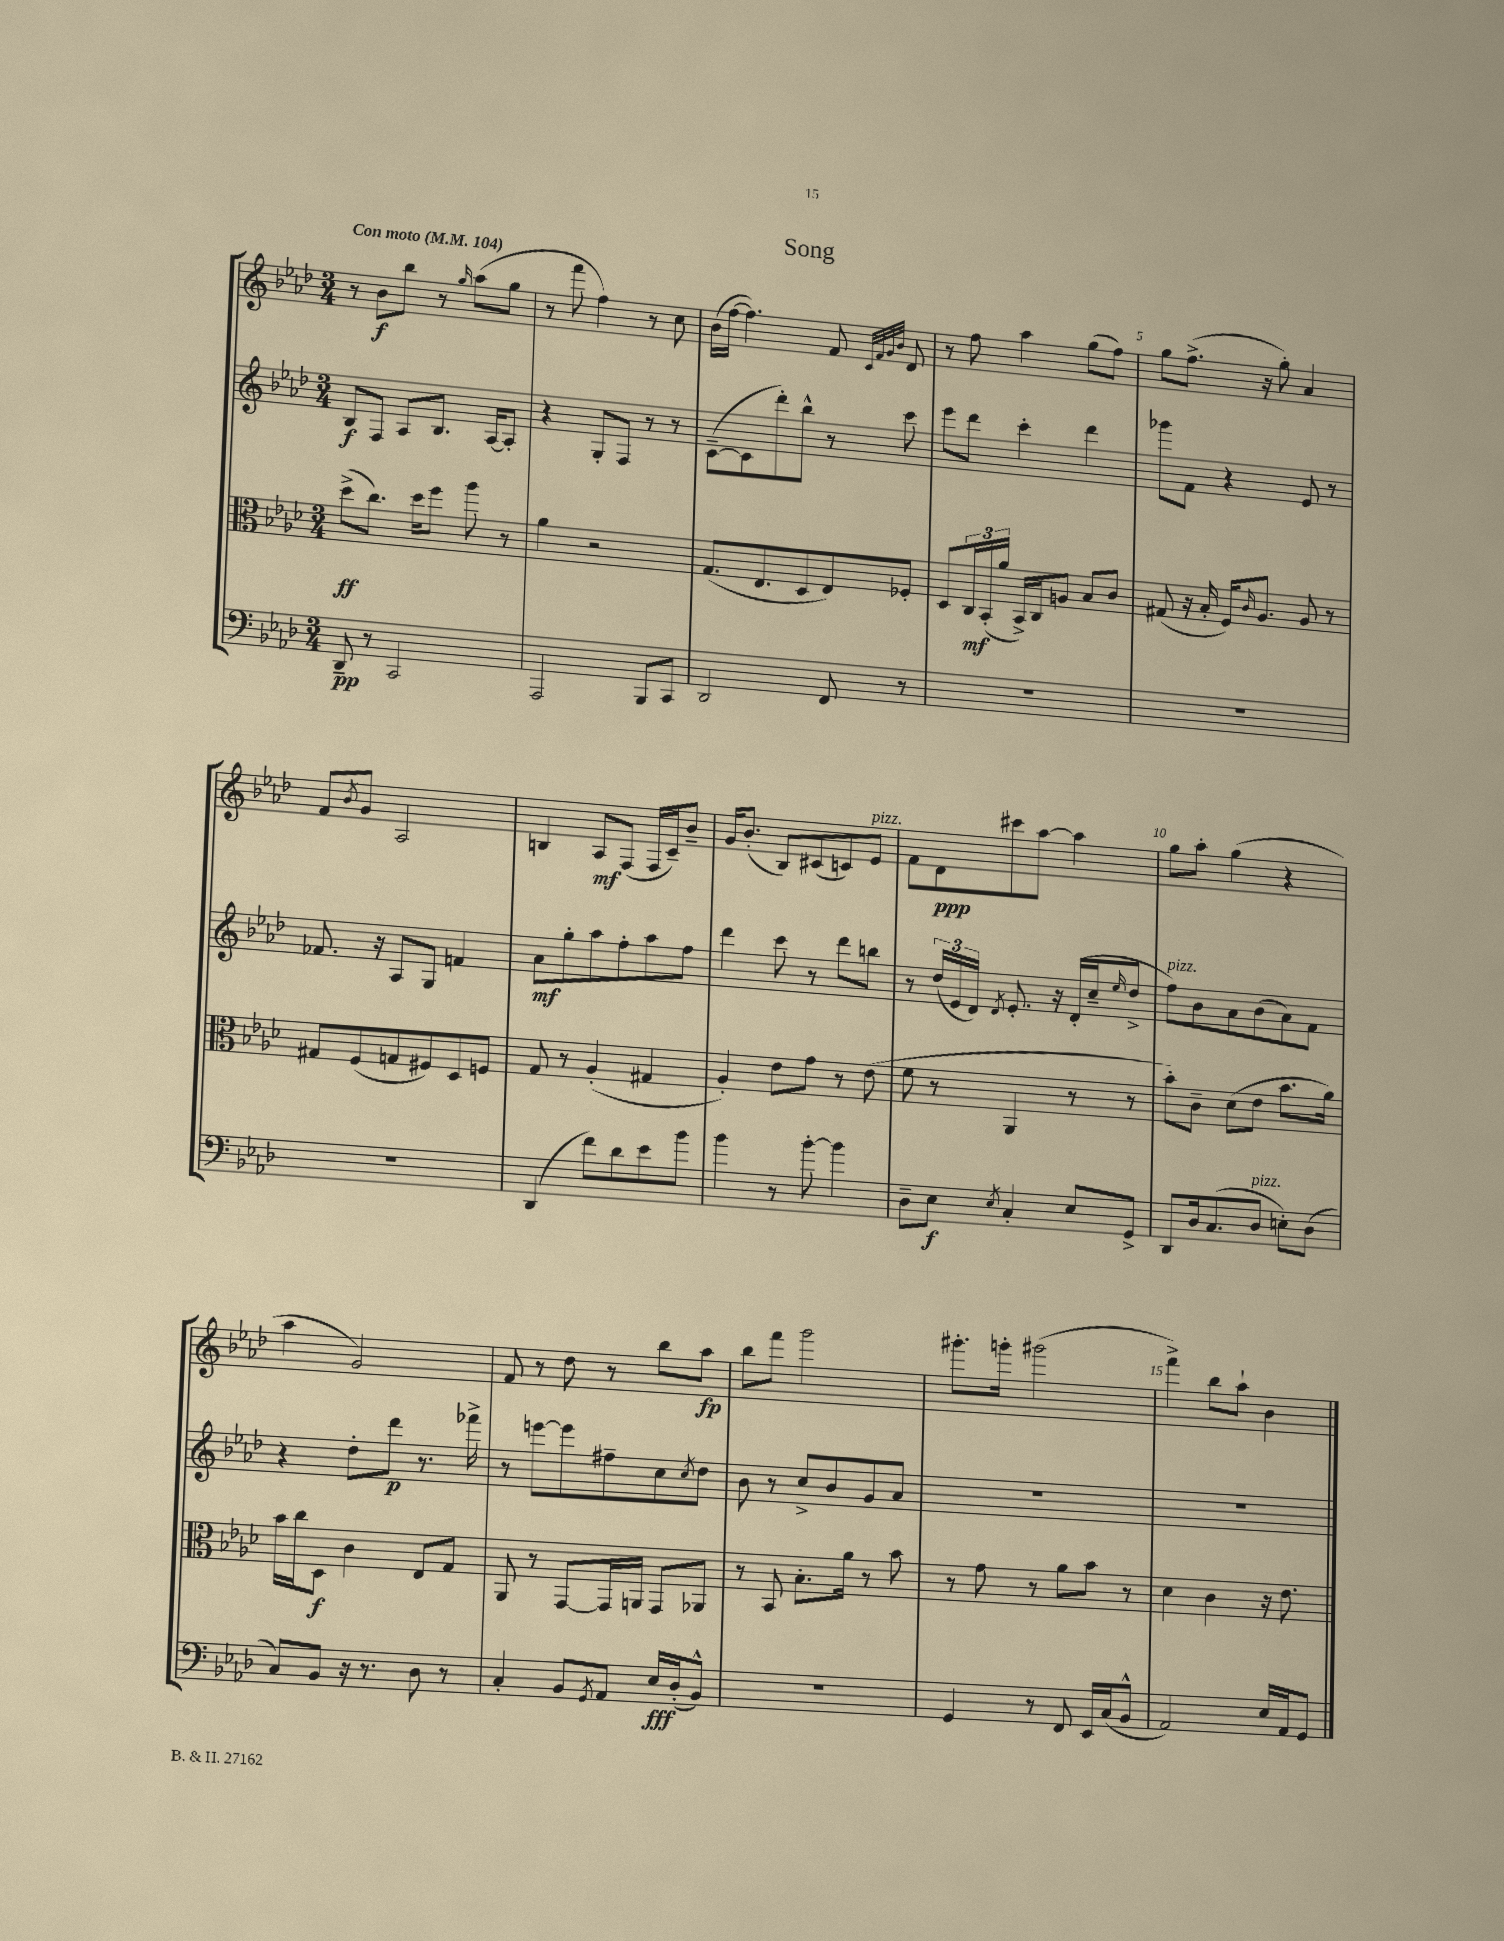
\header { title = "Song" }
<<
\new StaffGroup <<
\new Staff = "s0" {
    \clef treble \key aes \major \numericTimeSignature \time 3/4 \tempo "Con moto" 4 = 104
    r8 bes'8\f bes''8 r8 \grace { g''16 } aes''8( g''8 |
    r8 f'''8 f''4) r8 c''8 |
    bes'16( f''16~ f''4.) f'8 \grace { c'32 f'32 g'32 bes'32 } des'8 |
    r8 f''8 aes''4 g''8( f''8) |
    g''8 f''8.->( r16 g''8-.) aes'4 |
    f'8 \acciaccatura { bes'8 } g'8 aes2 |
    b4 aes8\mf f8( f16 c'16--) bes'8-- |
    g'16 bes'8.-.( bes8) cis'8( c'8) ees'8^\markup { \italic "pizz." } |
    f'8 des'8\ppp cis'''8 aes''8~ aes''4 |
    g''8 aes''8-. g''4( r4 |
    aes''4 g'2) |
    f'8 r8 des''8 r8 bes''8 aes''8\fp |
    bes''8 f'''8 g'''2 |
    gis'''8.-. g'''16-. gis'''2( |
    f'''4->) bes''8 aes''8-! bes'4 \bar "|." |
}
\new Staff = "s1" {
    \clef treble \key aes \major \numericTimeSignature \time 3/4
    bes8\f f8 aes8 bes8. aes16~ aes8-. |
    r4 g8-. f8 r8 r8 |
    c'8~--( c'8 des'''8-.) bes''8-^ r8 c'''8 |
    ees'''8 des'''8 c'''4-. des'''4 |
    ges'''8 f'8 r4 ees'8 r8 |
    fes'8. r16 aes8 g8 f'4 |
    aes'8\mf g''8-. aes''8 f''8-. aes''8 f''8 |
    des'''4 c'''8 r8 des'''8 b''8 |
    r8 \tuplet 3/2 { des''16( ees'16 des'16) } \acciaccatura { des'8 } ees'8.-. r16 des'16-.( c''16-- \grace { ees''16 } des''8-> |
    f''8^\markup { \italic "pizz." }) bes'8 aes'8 bes'8( aes'8) f'8 |
    r4 des''8-. des'''8\p r8. fes'''16-> |
    r8 e'''8~ e'''8 fis''8-- c''8 \acciaccatura { c''8 } des''8 |
    bes'8 r8 c''8-> bes'8 g'8 aes'8 |
    R2. |
    R2. \bar "|." |
}
\new Staff = "s2" {
    \clef alto \key aes \major \numericTimeSignature \time 3/4
    des''8->\ff( c''8.) des''16 f''8 aes''8 r8 |
    aes'4 r2 |
    g8.( ees8. des8 ees8) fes8-. |
    des8 \tuplet 3/2 { c16\mf bes,16-.( aes'16 } bes,16->) c16 a8 bes8 c'8 |
    gis8( r16 bes16-. f16) \grace { c'16 } aes8. aes8 r8 |
    gis8 f8( g8 fis8) des8 f8 |
    g8 r8 aes4-.( gis4 |
    aes4-.) ees'8 g'8 r8 ees'8( |
    f'8 r8 aes,4 r8 r8 |
    bes'8-.) c'8-- des'8( ees'8 bes'8. aes'16) |
    bes'16 c''16 des8\f c'4 ees8 g8 |
    aes,8 r8 g,8~ g,16 a,16 g,8 aes,8 |
    r8 bes,8 bes8.-. aes'16 r8 bes'8 |
    r8 g'8 r8 aes'8 bes'8 r8 |
    des'4 c'4 r16 ees'8. \bar "|." |
}
\new Staff = "s3" {
    \clef bass \key aes \major \numericTimeSignature \time 3/4
    des,8--\pp r8 c,2 |
    aes,,2 bes,,8 c,8 |
    des,2 f,8 r8 |
    R2. |
    R2. |
    R2. |
    des,4( f'8) des'8 ees'8 bes'8 |
    bes'4 r8 bes'8~-. bes'4 |
    des8-- ees8\f \acciaccatura { ees8 } c4-. ees8 g,8-> |
    des,8 des16 c8.( des8^\markup { \italic "pizz." } e8-.) des8( |
    c8) bes,8 r16 r8. des8 r8 |
    c4-. bes,8 \acciaccatura { g,8 } aes,8 ees16\fff des16-.( bes,8-^) |
    R2. |
    g,4 r8 f,8 ees,16 c16( bes,8-^ |
    aes,2) ees16 aes,16 g,8 \bar "|." |
}
>>
>>
\layout { \context { \Score \override BarNumber.break-visibility = ##(#f #t #t) barNumberVisibility = #(every-nth-bar-number-visible 5) } }
